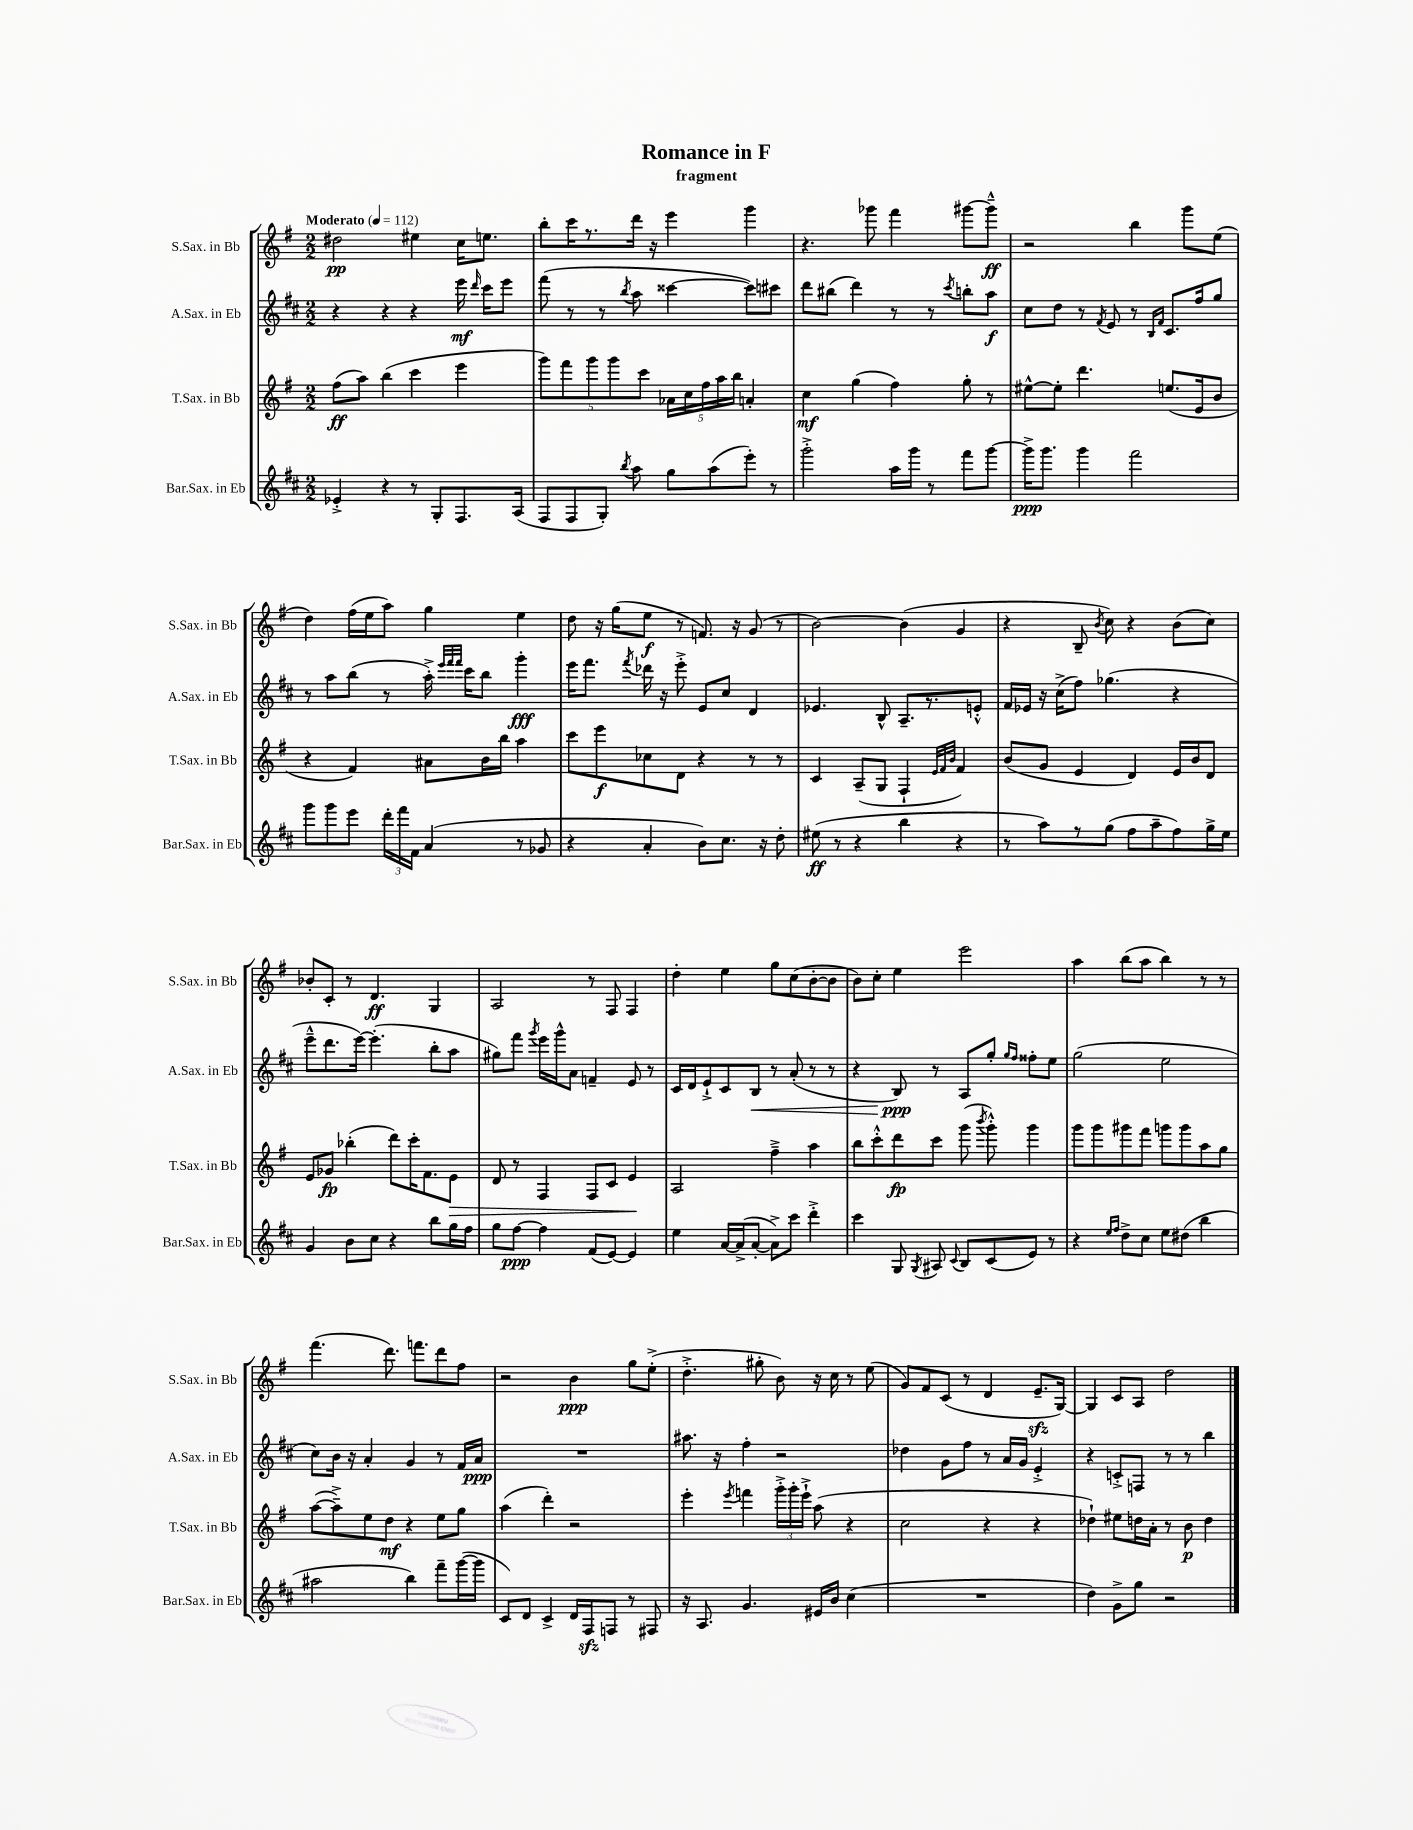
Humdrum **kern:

**kern	**dynam	**kern	**dynam	**kern	**dynam	**kern	**dynam
*part4	*part4	*part3	*part3	*part2	*part2	*part1	*part1
*staff4	*staff4	*staff3	*staff3	*staff2	*staff2	*staff1	*staff1
*I"Bar.Sax. in Eb	*	*I"T.Sax. in Bb	*	*I"A.Sax. in Eb	*	*I"S.Sax. in Bb	*
*I'Bar.Sax. in Eb	*	*I'T.Sax. in Bb	*	*I'A.Sax. in Eb	*	*I'S.Sax. in Bb	*
*clefG2	*	*clefG2	*	*clefG2	*	*clefG2	*
*k[f#c#]	*	*k[f#]	*	*k[f#c#]	*	*k[f#]	*
*M2/2	*	*M2/2	*	*M2/2	*	*M2/2	*
*MM112	*	*MM112	*	*MM112	*	*MM112	*
=1	=1	=1	=1	=1	=1	=1	=1
!	!	!	!	!	!	!LO:TX:a:B:t=Moderato	!
4e-X'^/	.	(8ff#\L	ff	4r	.	2dd#X\	pp
.	.	8aa\J)	.	.	.	.	.
4r	.	(4bb\	.	4r	.	.	.
8r	.	4ccc\	.	4r	.	4ee#X\	.
8G'/L	.	.	.	.	.	.	.
8.F#/	.	4eee\	.	16eee\	mf	16cc\KL	.
.	.	.	.	16qqddd/	.	.	.
.	.	.	.	16ccc#\KL	.	8.een\J	.
.	.	.	.	8eee\J	.	.	.
(16A/Jk	.	.	.	.	.	.	.
=2	=2	=2	=2	=2	=2	=2	=2
8F#/L	.	10ggg\L)	.	(8fff#\	.	8bb'\L	.
.	.	10fff#\	.	.	.	.	.
8F#/	.	.	.	8r	.	16ccc\K	.
.	.	.	.	.	.	8.r	.
.	.	10ggg\	.	.	.	.	.
8G'/J)	.	.	.	8r	.	.	.
.	.	10ggg\	.	.	.	.	.
8qbb/	.	.	.	8qbb/	.	.	.
8aa\	.	.	.	8aa\	.	16ddd\Jk	.
.	.	10ccc\J	.	.	.	.	.
.	.	.	.	.	.	16r	.
8gg\L	.	20a-X\LL	.	[4ccc##X\	.	4eee\	.
.	.	20cc\	.	.	.	.	.
.	.	20ff#\	.	.	.	.	.
(8aa\	.	.	.	.	.	.	.
.	.	20aa\	.	.	.	.	.
.	.	20bb\JJ	.	.	.	.	.
8eee'\J)	.	4an'/	.	8ccc##\L])	.	4ggg\	.
8r	.	.	.	8ccc#X\J	.	.	.
=3	=3	=3	=3	=3	=3	=3	=3
2ggg'^\	.	4cc\	mf	8ddd\L	.	4.r	.
.	.	.	.	(8bb#X\J	.	.	.
.	.	(4gg\	.	4ddd\)	.	.	.
.	.	.	.	.	.	8ggg-X\	.
16aa\LL	.	4ff#\)	.	8r	.	4fff#\	.
16ggg\JJ	.	.	.	.	.	.	.
8r	.	.	.	8r	.	.	.
.	.	.	.	8qccc#/	.	.	.
8fff#\L	.	8gg'\	.	8bbn'\L	.	[8ggg#X\L	.
[8ggg\J	.	8r	.	8aa\J	f	8ggg#~^^\J]	ff
=4	=4	=4	=4	=4	=4	=4	=4
16ggg^\KL]	ppp	[8ee#X^^\L	.	8cc#\L	.	2r	.
8.ggg\J	.	.	.	.	.	.	.
.	.	8ee#'\J]	.	8dd\J	.	.	.
4ggg\	.	4.ddd\	.	8r	.	.	.
.	.	.	.	8qf#/	.	.	.
.	.	.	.	8e/	.	.	.
2fff#\	.	.	.	8r	.	4bb\	.
.	.	.	.	16qqB/LL	.	.	.
.	.	.	.	16qqf#/JJ	.	.	.
.	.	(8.een/L	.	8.c#/L	.	.	.
.	.	.	.	.	.	8ggg\L	.
.	.	16e/k	.	16ff#/k	.	.	.
.	.	8b/J	.	8gg/J	.	(8ee\J	.
!!LO:LB:g=z
=5	=5	=5	=5	=5	=5	=5	=5
8ggg\L	.	4r	.	8r	.	4dd\)	.
8ggg\	.	.	.	8aa\L	.	.	.
8eee\J	.	4f#/)	.	(8bb\J	.	(16ff#\LL	.
.	.	.	.	.	.	16ee\J	.
24ddd'\LL	.	.	.	8r	.	8aa\J)	.
24fff#\	.	.	.	.	.	.	.
24f#\JJ	.	.	.	.	.	.	.
(4a/	.	8a#X\L	.	16aa'^\)	.	4gg\	.
.	.	.	.	32qqeee/LLL	.	.	.
.	.	.	.	32qqfff#/	.	.	.
.	.	.	.	32qqfff#/JJJ	.	.	.
.	.	.	.	16ccc#\KL	.	.	.
.	.	16b\L	.	8bb\J	.	.	.
.	.	16bb\JJ	.	.	.	.	.
8r	.	4aa\	.	4ggg'\	fff	4ee\	.
8g-X/	.	.	.	.	.	.	.
=6	=6	=6	=6	=6	=6	=6	=6
4r	.	8ccc\L	.	16eee\KL	.	8dd\	.
.	.	.	.	8.fff#\J	.	.	.
.	.	8eee\	f	.	.	16r	.
.	.	.	.	.	.	(16gg\KL	.
.	.	.	.	8qfff#/	.	.	.
4a'/	.	8cc-X\	.	16ddd-X\	.	8ee\J	f
.	.	.	.	16r	.	.	.
.	.	8d\J	.	8eee'^\	.	8r	.
8b\L)	.	4r	.	8e/L	.	8.fn/)	.
8.cc#\J	.	.	.	8cc#/J	.	.	.
.	.	.	.	.	.	16r	.
.	.	8r	.	4d/	.	(8g/	.
16r	.	.	.	.	.	.	.
8dd'\	.	8r	.	.	.	8r	.
=7	=7	=7	=7	=7	=7	=7	=7
(8ee#X\	ff	4c/	.	4.e-X/	.	[2b\)	.
8r	.	.	.	.	.	.	.
4r	.	(8A~/L	.	.	.	.	.
.	.	8G/J	.	8B^^/	.	.	.
4bb\	.	4F#`/	.	8.A~/L	.	(4b\]	.
.	.	.	.	8.r	.	.	.
.	.	32qqe/LLL	.	.	.	.	.
.	.	32qqf#/	.	.	.	.	.
.	.	32qqb/JJJ	.	.	.	.	.
4r	.	4f#/)	.	.	.	4g/	.
.	.	.	.	8en'^^/J	.	.	.
=8	=8	=8	=8	=8	=8	=8	=8
8r	.	(8b/L	.	16f#/LL	.	4r	.
.	.	.	.	16e-X/JJ	.	.	.
8aa\L)	.	8g/J	.	16r	.	.	.
.	.	.	.	(16cc#^\KL	.	.	.
8r	.	4e/	.	8ff#\J)	.	8B~/	.
.	.	.	.	.	.	8qb/	.
(8gg\J	.	.	.	(4.gg-X\	.	8cc\)	.
8ff#\L	.	4d/)	.	.	.	4r	.
8aa~\	.	.	.	.	.	.	.
8ff#\)	.	16e/LL	.	4r	.	(8b\L	.
.	.	16b/J	.	.	.	.	.
16gg^\L	.	8d/J	.	.	.	8cc\J)	.
16ee\JJ	.	.	.	.	.	.	.
!!LO:LB:g=z
=9	=9	=9	=9	=9	=9	=9	=9
4g/	.	8e/L	.	8eee~^^\L	.	8b-X'/L	.
.	.	8g-X/J	fp	8.ddd\	.	8c'/J	.
8b\L	.	(4bb-X'\	.	.	.	8r	.
.	.	.	.	[16eee\Jk)	.	.	.
8cc#\J	.	.	.	(4.eee'\]	.	4.d/	ff
4r	.	8ddd\L)	.	.	.	.	.
.	.	16ccc'\K	.	.	.	.	.
.	.	8.f#\	.	.	.	.	.
8bb\L	.	.	.	8bb'\L	.	4G/	.
!	!	!	!LO:HP:b	!	!	!	!
16gg\L	.	8e\J	>	8aa\J	.	.	.
16ff#\JJ	.	.	.	.	.	.	.
=10	=10	=10	=10	=10	=10	=10	=10
8gg\L	.	8d/	.	8gg#X\L)	.	2A/	.
[8ff#\J	ppp	8r	.	8fff#\J	.	.	.
.	.	.	.	8qggg/	.	.	.
4ff#\]	.	4F#/	.	16eee\LL	.	.	.
.	.	.	.	16ggg^^\J	.	.	.
.	.	.	.	8a\J	.	.	.
(8f#/L	.	8F#/L	.	4fn~/	.	8r	.
[8e/J)	.	8c/J	.	.	.	8F#/	.
4e/]	.	4e/	.	8e/	.	4F#/	.
.	.	.	.	8r	.	.	.
.	.	.	]	.	.	.	.
=11	=11	=11	=11	=11	=11	=11	=11
4ee\	.	2A/	.	16c#/LL	.	4dd'\	.
.	.	.	.	16d/J	.	.	.
.	.	.	.	8e`^/	.	.	.
[16a/LL	.	.	.	8c#/	.	4ee\	.
(16a^/J]	.	.	.	.	.	.	.
!	!	!	!	!	!LO:HP:b	!	!
[8a'/J	.	.	.	8B/J	<	.	.
8a^\L])	.	4ff#~^\	.	8r	.	8gg\L	.
8ccc#\J	.	.	.	(8a'/	.	(8cc\	.
4ddd'^\	.	4aa\	.	8r	.	[8b'\	.
.	.	.	.	8r	.	8b\J]	.
=12	=12	=12	=12	=12	=12	=12	=12
4ccc#\	.	8bb\L	.	4r	.	8b\L)	.
.	.	8ccc'^^\	.	.	.	8cc'\J	.
8G/	.	8ddd\	fp	8B/)	ppp	4ee\	.
8qG/	.	.	.	.	.	.	.
8A#X/	.	8ccc\J	.	8r	[	.	.
8qqc#/	.	.	.	.	.	.	.
8B/L	.	(8ggg\	.	8A/L	.	2eee\	.
.	.	8qbbb/	.	.	.	.	.
(8c#/	.	8ggg'^^\)	.	8gg'/J	.	.	.
.	.	.	.	16qqgg/LL	.	.	.
.	.	.	.	16qqff#/JJ	.	.	.
8e/J)	.	4ggg\	.	8ff##X'\L	.	.	.
8r	.	.	.	8ee\J	.	.	.
=13	=13	=13	=13	=13	=13	=13	=13
4r	.	8ggg\L	.	(2gg\	.	4aa\	.
.	.	8ggg\	.	.	.	.	.
16qqee/LL	.	.	.	.	.	.	.
16qqff#/JJ	.	.	.	.	.	.	.
8dd^\L	.	8ggg#X\	.	.	.	(8bb\L	.
8cc#\J	.	8fff#\J	.	.	.	8aa\J	.
8ee\L	.	8gggn\L	.	2ee\	.	4bb\)	.
(8dd#X\J	.	8ggg\	.	.	.	.	.
4bb\	.	8aa\	.	.	.	8r	.
.	.	8gg\J	.	.	.	8r	.
!!LO:LB:g=z
=14	=14	=14	=14	=14	=14	=14	=14
2aa#X\	.	([8aa\L	.	8cc#\L)	.	(4.fff#\	.
.	.	8aa~^\])	.	16b\Jk	.	.	.
.	.	.	.	16r	.	.	.
.	.	8ee\	.	4a'/	.	.	.
.	.	8dd\J	mf	.	.	8.ddd\)	.
4bb\)	.	4r	.	4g/	.	.	.
.	.	.	.	.	.	8.fffn\L	.
8fff#~\L	.	8ee\L	.	8r	.	8ddd\	.
([16ggg\L	.	8gg\J	.	16f#/LL	.	8ff#\J	.
16ggg\JJ]	.	.	.	16a/JJ	ppp	.	.
=15	=15	=15	=15	=15	=15	=15	=15
8c#/L)	.	(4aa\	.	1r	.	2r	.
8d/J	.	.	.	.	.	.	.
4c#^/	.	4ddd'\)	.	.	.	.	.
16d/LL	.	2r	.	.	.	4b\	ppp
16F#zz/J	.	.	.	.	.	.	.
8Fn/J	.	.	.	.	.	.	.
8r	.	.	.	.	.	8gg\L	.
8F#X/	.	.	.	.	.	(8ee'^\J	.
=16	=16	=16	=16	=16	=16	=16	=16
16r	.	4eee'\	.	8.aa#X\	.	4.dd'^\	.
8.A/	.	.	.	.	.	.	.
.	.	.	.	16r	.	.	.
.	.	8qeee/	.	.	.	.	.
4.g/	.	4fffn\	.	4ff#'\	.	.	.
.	.	.	.	.	.	8gg#X'\	.
.	.	24ggg'^\LL	.	2r	.	8b\)	.
.	.	24ggg'\	.	.	.	.	.
.	.	24eee`^\JJ	.	.	.	.	.
16e#X/LL	.	(8aa\	.	.	.	16r	.
16b/JJ	.	.	.	.	.	16cc\	.
(4cc#\	.	4r	.	.	.	8r	.
.	.	.	.	.	.	(8ee\	.
=17	=17	=17	=17	=17	=17	=17	=17
1r	.	2cc\	.	4dd-X\	.	8g/L)	.
.	.	.	.	.	.	8f#/	.
.	.	.	.	8g\L	.	(8c/J	.
.	.	.	.	8ff#\J	.	8r	.
.	.	4r	.	8r	.	4d/	.
.	.	.	.	16a/LL	.	.	.
.	.	.	.	16g/JJ	.	.	.
.	.	4r	.	4e'^/	.	8.ezz~/L	.
.	.	.	.	.	.	[16G/Jk)	.
=18	=18	=18	=18	=18	=18	=18	=18
4dd\)	.	4dd-X`\)	.	4r	.	4G/]	.
8g^\L	.	8ee#X\L	.	8cn'^/L	.	8c/L	.
8gg\J	.	16ddn\L	.	8Fn/J	.	8A/J	.
.	.	16a'\JJ	.	.	.	.	.
2r	.	8r	.	8r	.	2dd\	.
.	.	8b\	p	8r	.	.	.
.	.	4dd\	.	4bb\	.	.	.
==	==	==	==	==	==	==	==
*-	*-	*-	*-	*-	*-	*-	*-
